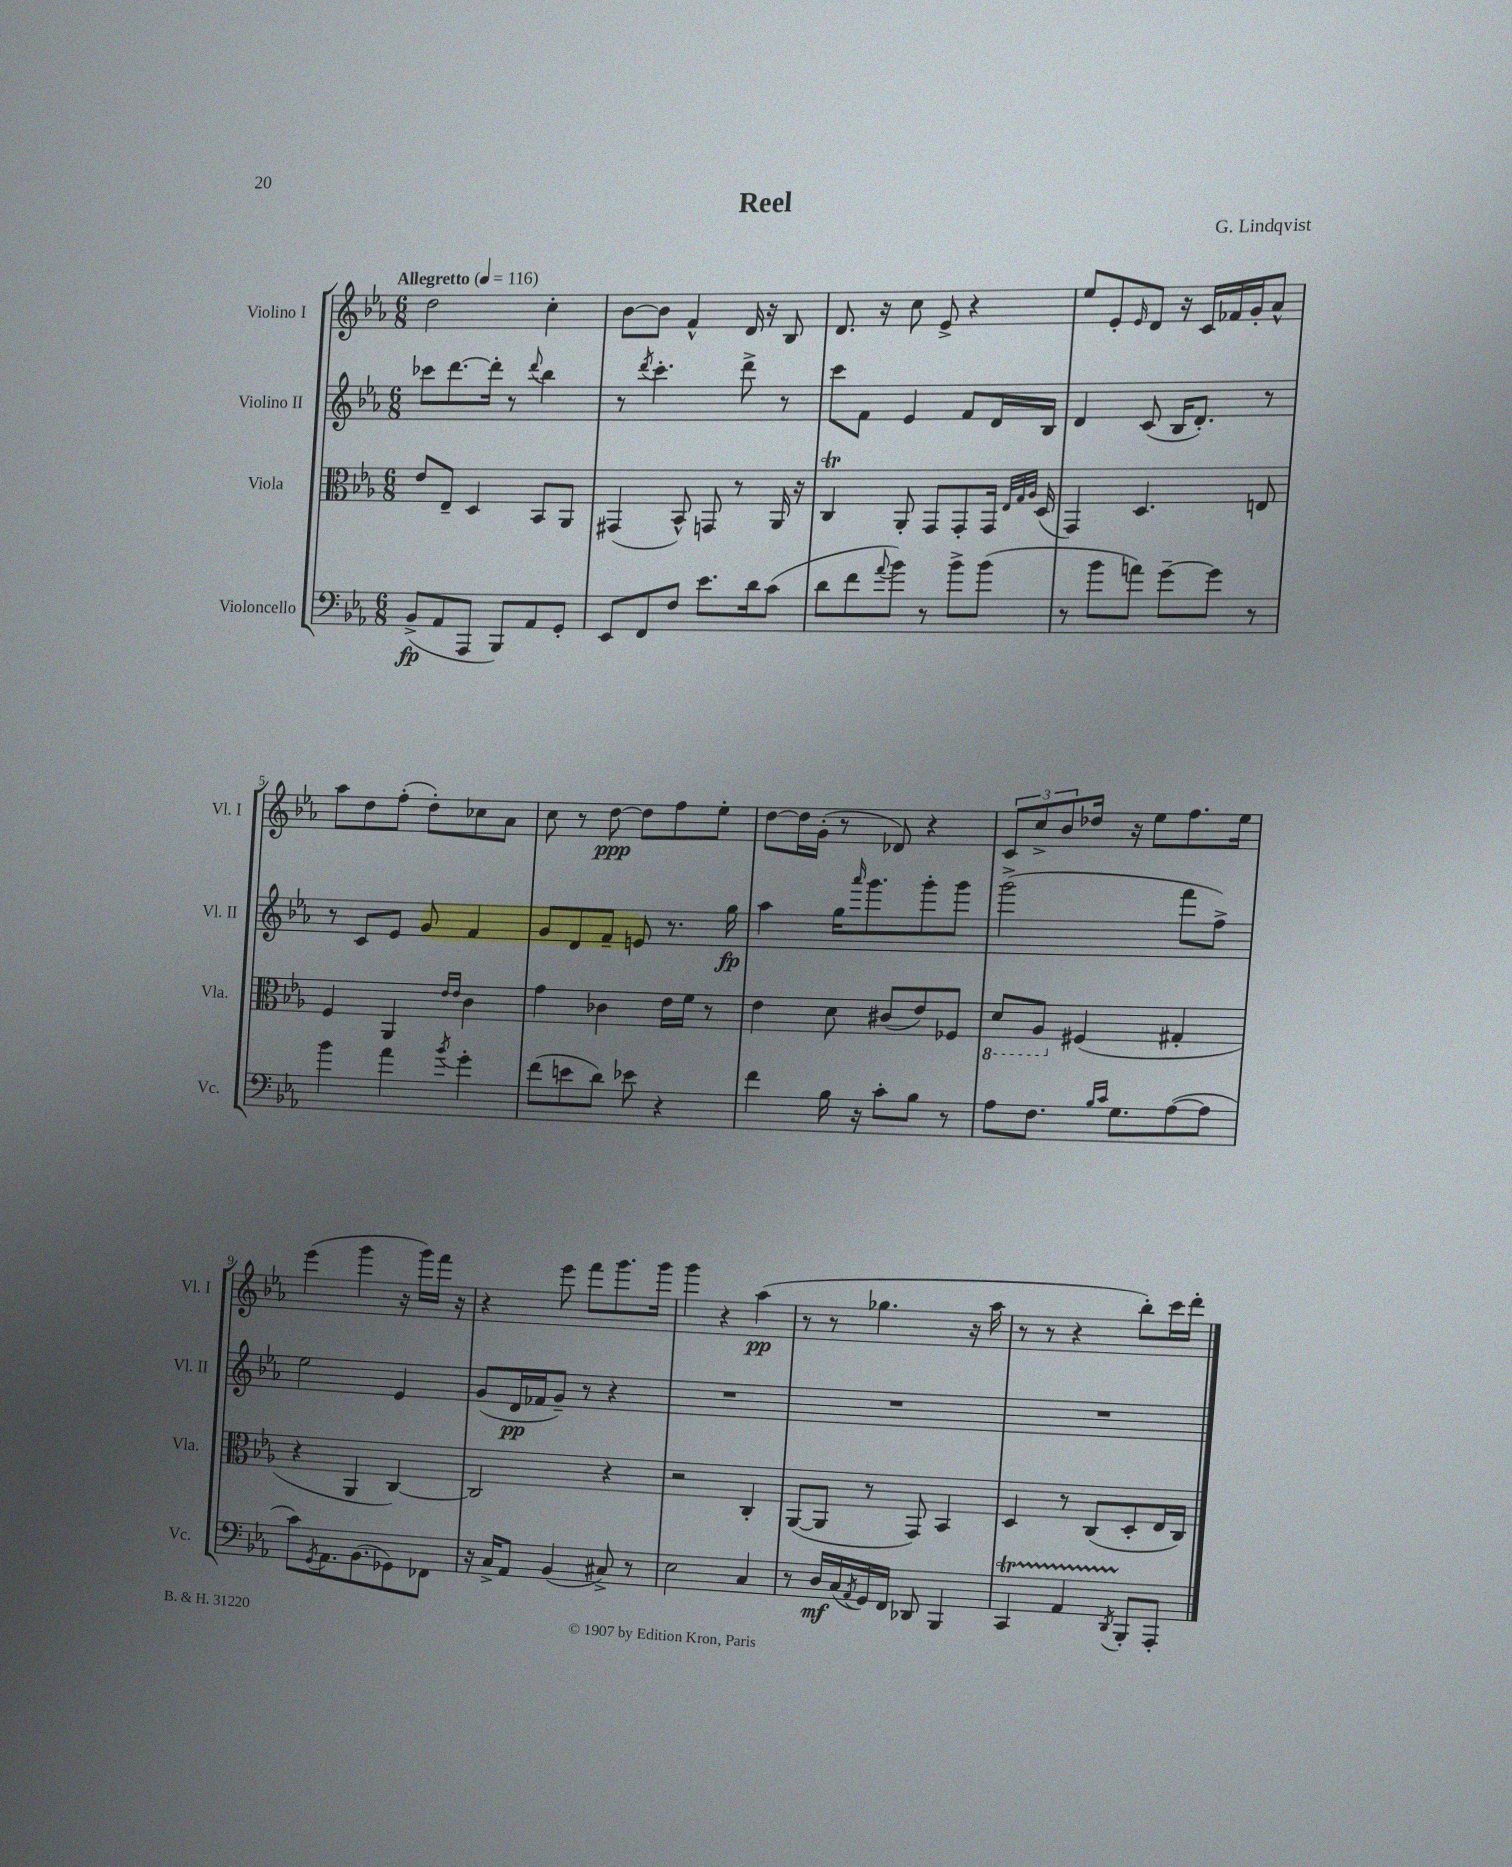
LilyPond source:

\header { title = "Reel" composer = "G. Lindqvist" }
<<
\new StaffGroup <<
\new Staff = "s0" \with { instrumentName = "Violino I" shortInstrumentName = "Vl. I" } {
    \clef treble \key ees \major \numericTimeSignature \time 6/8 \tempo "Allegretto" 4 = 116
    d''2 c''4-. |
    bes'8~ bes'8 f'4-^ d'16 r16 bes8 |
    d'8. r16 c''8 ees'8-> r4 |
    ees''8 ees'8-. \grace { ees'16 } d'8 r16 c'16 fes'16 g'16-. aes'8-^ |
    aes''8 d''8 f''8-.( d''8-.) ces''8 aes'8 |
    c''8 r8 d''8~\ppp d''8 f''8 ees''8-. |
    d''8~ d''16 g'16-.( r8 des'8) r4 |
    \tuplet 3/2 { c'8 c''8-> bes'8 } des''16 r16 ees''8 f''8. ees''16 |
    ees'''4( g'''4 r16 g'''16) f'''16 r16 |
    r4 ees'''8 f'''8 g'''8. g'''16 |
    g'''4 r4 aes''4\pp( |
    r8 r8 ges''4. r16 aes''16 |
    r8 r8 r4 bes''8-.) c'''16 d'''16-. \bar "|." |
}
\new Staff = "s1" \with { instrumentName = "Violino II" shortInstrumentName = "Vl. II" } {
    \clef treble \key ees \major \numericTimeSignature \time 6/8
    ces'''8 d'''8.~ d'''16-. r8 \appoggiatura { d'''8 } bes''4 |
    r8 \acciaccatura { d'''8 } c'''4.-. d'''8-> r8 |
    c'''8 f'8 ees'4 f'8 d'16 bes16 |
    d'4 c'8( bes16 d'8.-.) r8 |
    r8 c'8 ees'8 g'8 f'4 |
    g'8 d'8 f'8-- e'8 r8. g''16\fp |
    aes''4 g''16 \grace { aes'''16 } g'''8. g'''8-. g'''8 |
    g'''2->( f'''8 f''8->) |
    ees''2 ees'4 |
    g'8( d'16\pp fes'16 g'8--) r8 r4 |
    R2. |
    R2. |
    R2. \bar "|." |
}
\new Staff = "s2" \with { instrumentName = "Viola" shortInstrumentName = "Vla." } {
    \clef alto \key ees \major \numericTimeSignature \time 6/8
    ees'8 ees8-- d4 bes,8 aes,8 |
    gis,4( bes,8-^) g,8 r8 aes,16 r16 |
    c4\trill aes,8-. g,8 g,8-. g,16 \grace { ees32 g32 aes32 } d16( |
    g,4) d4. e8 |
    f4 aes,4 \grace { ees'16 ees'16 } c'4 |
    g'4 ces'4 ees'16 f'16 r8 |
    ees'4 d'8 cis'8( ees'8) fes8 |
    \ottava #-1 d8 aes,8 \ottava #0 fis4( gis4-. |
    r4 aes,4 c4~) |
    c2 r4 |
    r2 c4-. |
    aes,8~( aes,8 r8 g,8) bes,4 |
    d4 r8 c8( d8-. ees16 c16) \bar "|." |
}
\new Staff = "s3" \with { instrumentName = "Violoncello" shortInstrumentName = "Vc." } {
    \clef bass \key ees \major \numericTimeSignature \time 6/8
    bes,8->\fp( aes,8 aes,,8 bes,,8) aes,8 g,8-. |
    ees,8 f,8 f8 ees'8. d'16 c'8( |
    d'8 f'8 \appoggiatura { aes'8 } bes'8) r8 bes'8-> bes'8( |
    r8 bes'8 a'8) g'8~-- g'8 r8 |
    bes'4 aes'4 \acciaccatura { bes'8 } g'4-. |
    f'8( e'8 d'8) ees'8 r4 |
    f'4 bes16 r16 c'8-. bes8 r8 |
    aes8 f8. \grace { bes16 c'16 } g8. aes8~( aes8 |
    c'8) \acciaccatura { g,8 } aes,8. bes,8.( ges,8) fes,8 |
    r16 c16-> aes,8 bes,4( cis8->) r8 |
    ees2 c4 |
    r8 d16\mf c16( \acciaccatura { aes,8 } g,16) f,16 des,8 bes,,4 |
    c,4\startTrillSpan aes,4 \acciaccatura { d,8 } bes,,8-.\stopTrillSpan aes,,8-. \bar "|." |
}
>>
>>
